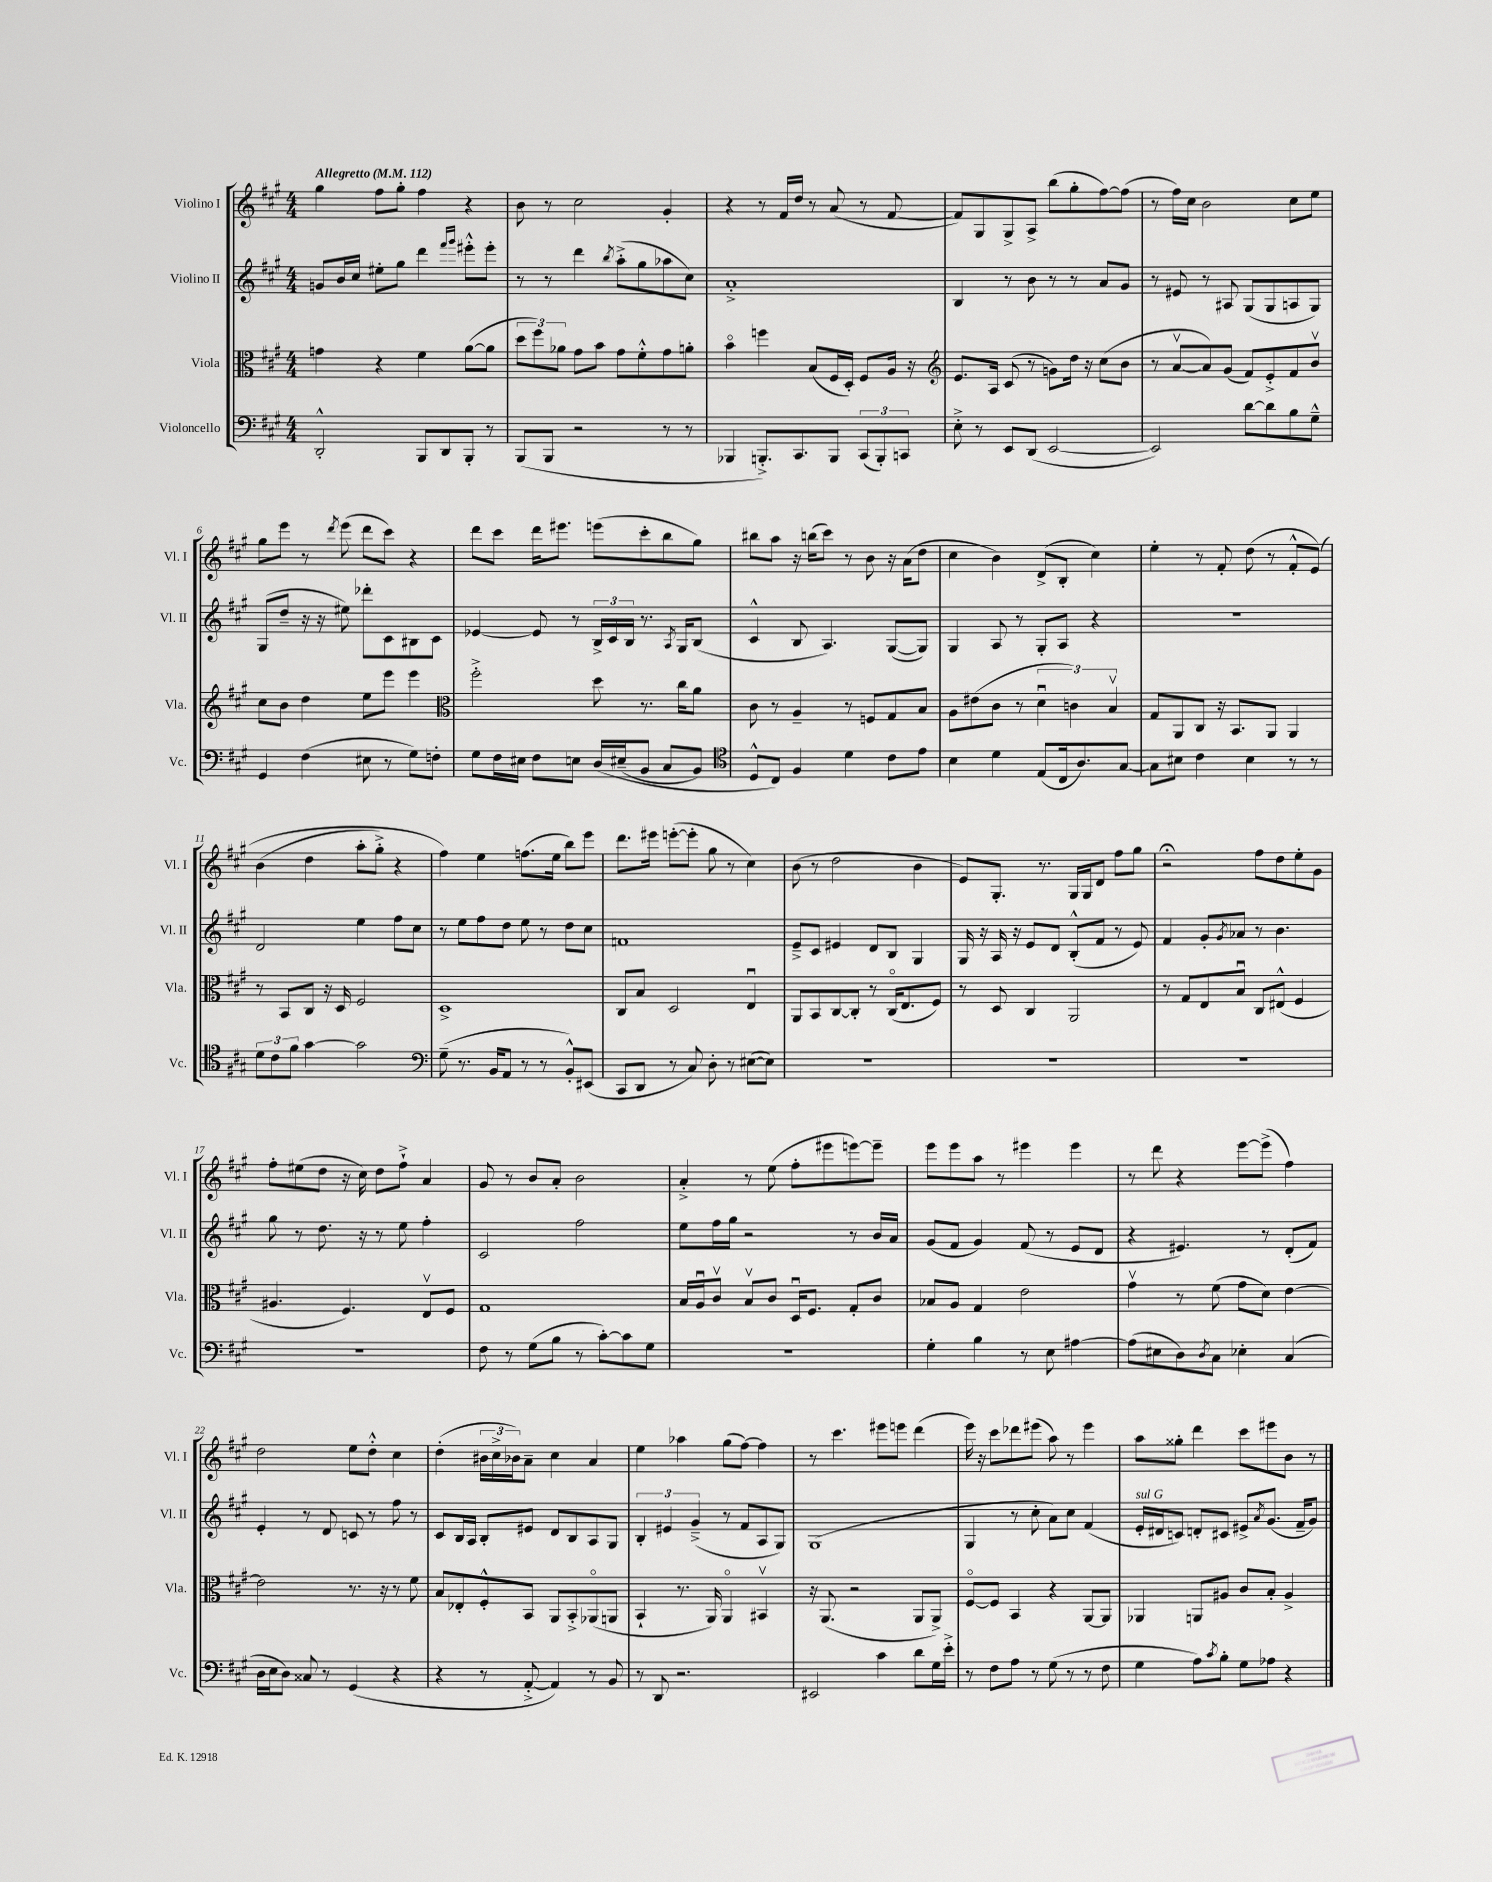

**kern	**kern	**kern	**kern
*staff4	*staff3	*staff2	*staff1
*clefF4	*clefC3	*clefG2	*clefG2
*k[f#c#g#]	*k[f#c#g#]	*k[f#c#g#]	*k[f#c#g#]
*M4/4	*M4/4	*M4/4	*M4/4
*MM112	*MM112	*MM112	*MM112
2DD'^^	4g	8g	4gg#
.	.	16b	.
.	.	16cc#	.
.	4r	8ee#'	8ff#
.	.	8gg#	8gg#'
8BBB	4f#	4ddd	4ff#
8DD	.	.	.
.	.	16qqfff#	.
.	.	16qqggg#	.
8BBB'	([8a	8eee#'^^	4r
8r	8a]	8eee#'	.
=	=	=	=
(8BBB	12dd	8r	8b
.	12ff#)	.	.
8BBB	.	8r	8r
.	12a-	.	.
2r	8g#	4ddd	2cc#
.	8b	.	.
.	.	8qbb	.
.	8g#	(8aa'^	.
.	8f#'^^	8gg#	.
8r	8g#	8aa-	4g#'
8r	8a'	8cc#)	.
=	=	=	=
4BBB-	4bo	1a'^	4r
8.BBB'^)	4ff	.	8r
.	.	.	16f#
8.CC#	.	.	16dd
.	(8B	.	8r
8BBB	16F#	.	(8a
.	16D')	.	.
(12CC#	8F#	.	8r
12BBB')	.	.	.
.	16A	.	[8f#
12CC	.	.	.
.	16r	.	.
=	=	=	=
*	*clefG2	*	*
8E'^	8.e	4B	8f#])
8r	.	.	8G#
.	16A	.	.
8EE	(8c#	8r	8G#^
(8DD	8r	8b	8A^
[2EE	8g)	8r	(8bb
.	16dd	8r	8gg#'
.	16r	.	.
.	(8cc#	8a	[8ff#)
.	8b	8g#	(8ff#]
=	=	=	=
2EE])	8r	8r	8r
.	[8av	8e#	16ff#)
.	.	.	16cc#
.	8a])	8r	2b
.	(8g#	8A#	.
[8d	8f#)	(8G#	.
8d]	8e'^	8G#	.
8B	8f#	8A	8cc#
8G#~^^	8bv	8G#)	8ee
=	=	=	=
4GG#	8cc#	(8G#	8gg#
.	8b	8dd~	8eee
(4F#	4dd	16r	8r
.	.	16r	.
.	.	.	8qddd
.	.	8ee#)	(8eee
8E#	8ee	8ddd-'	8ddd
8r	8eee	8c#	8ccc#)
8G#)	4eee	8B#	4r
8F'	.	8c#	.
=	=	=	=
*	*clefC3	*	*
8G#	2ff#'^	[4e-	8ddd
16F#	.	.	8ccc#
16E#	.	.	.
8F#	.	8e-]	16ddd
.	.	.	8.eee#
8E	.	8r	.
&(16D	8dd	24B^	(8eee
.	.	24c#	.
(16E#~	.	.	.
.	.	24B	.
8BB	8.r	8.r	8ccc#'
8C#	.	.	8bb
.	.	8qA	.
.	16cc#	16G#	.
8BB)	8a	(8B	8gg#)
=	=	=	=
*clefC4	*	*	*
8D^^	8c#	4c#^^	8bb#
8C#&)	8r	.	8aa
4F#	4A~	8B	16r
.	.	.	(16bb
.	.	4.A)	8ccc#)
4d	8r	.	8r
.	8F	.	8b
8c#	8G#	([8G#	16r
.	.	.	(16a
8e	8B	8G#])	8dd
=	=	=	=
4B	8A	4G#	4cc#
.	(8e#	.	.
4d	8c#	8A	4b)
.	8r	8r	.
(8E	6du	8G#'	(8d^
16C#	.	8A	8B'
.	6c)	.	.
8.A)	.	.	.
.	.	4r	4cc#)
.	6Bv	.	.
[8G#	.	.	.
=	=	=	=
8G#]	8G#	1r	4ee'
8B#	8AA	.	.
4c#	8C#	.	8r
.	16r	.	8f#'
.	8.BB	.	.
4B#	.	.	(8dd
.	8AA	.	8r
8r	4AA	.	8f#'^^
8r	.	.	&(8e)
=	=	=	=
12d	8r	2d	(4b
12c#	.	.	.
.	8BB	.	.
12f#	.	.	.
[4g#	8C#	.	4dd
.	16r	.	.
.	16D	.	.
2g#]	2F#	4ee	8aa'
.	.	.	8gg#'^)
.	.	8ff#	4r
.	.	8cc#	.
=	=	=	=
*clefF4	*	*	*
(8G#~	1D^	8r	4ff#&)
8.r	.	8ee	.
.	.	8ff#	4ee
16BB	.	.	.
8AA	.	8dd	.
8r	.	8ee	(8.ff
8r	.	8r	.
.	.	.	16ee
8BB'^^)	.	8dd	8bb)
(8EE#	.	8cc#	8eee
=	=	=	=
8CC#	8C#	1f	8.ddd
8DD	8B	.	.
.	.	.	16eee#
8r	2D	.	([8eee'
8C#)	.	.	8eee']
8D'	.	.	8gg#
8r	.	.	8r
([8E#	4Eu	.	4cc#)
8E#])	.	.	.
=	=	=	=
1r	8AA	8e~^	(8b
.	8BB	8c#	8r
.	[8C#	4e#	2dd
.	8C#']	.	.
.	8r	8d	.
.	(16C#o	8B	.
.	8.E	.	.
.	.	4G#	4b
.	8F#)	.	.
=	=	=	=
1r	8r	16G#	8e)
.	.	16r	.
.	8D	16A	8.G#'
.	.	16r	.
.	4C#	8e	.
.	.	.	8.r
.	.	8d	.
.	2AA	(8B'^^	16G#
.	.	.	16G#
.	.	8f#	8d
.	.	8r	8ff#
.	.	8e)	8gg#
=	=	=	=
1r	8r	4f#	2r;
.	8G#	.	.
.	8E	8g#'	.
.	.	8qg#	.
.	8Bu	8a-	.
.	8C#	8r	8ff#
.	(8E#^^	4.b	8dd
.	4F#	.	8ee'
.	.	.	8g#
=	=	=	=
1r	4.A#	8gg#	8ff#'
.	.	8r	(8ee#
.	.	8.dd	8dd
.	4.F#)	.	16r
.	.	16r	16cc#)
.	.	8r	8dd
.	.	8ee	8ff#`^
.	8Ev	4ff#'	4a
.	8F#	.	.
=	=	=	=
8F#	1G#	2c#	8g#
8r	.	.	8r
(8G#	.	.	8b
8B	.	.	8a'
8r	.	2ff#	2b
[8c#')	.	.	.
8c#]	.	.	.
8G#	.	.	.
=	=	=	=
1r	16B	8ee	4a'^
.	16Au	.	.
.	8c#v	16ff#	.
.	.	16gg#	.
.	8Bv	2r	8r
.	8c#	.	(8ee
.	16Du	.	8ff#'
.	8.F#	.	.
.	.	.	8eee#
.	8G#'	8r	[8eee)
.	8c#	16b	8eee~]
.	.	16a	.
=	=	=	=
4G#'	8B-	(8g#	8eee
.	8A	8f#	8eee
4B	4G#	4g#)	8aa
.	.	.	8r
8r	2e	(8f#	4eee#
8E	.	8r	.
[4A#	.	8e	4eee#
.	.	8d	.
=	=	=	=
(8A#]	4g#v	4r	8r
8E#	.	.	8ddd
8D)	8r	4.e#)	4r
8qD	.	.	.
8C#	(8f#	.	.
4E-'	8g#	.	[8eee
.	8d)	8r	(8eee^]
(4C#	[4e	(8d'	4ff#)
.	.	8f#)	.
=	=	=	=
16D	2e]	4e'	2dd
16E	.	.	.
8D)	.	.	.
8C##	.	8r	.
8r	.	8d	.
(4GG#	8.r	8c	8ee
.	.	8r	8dd'^^
.	16r	.	.
4r	8r	8ff#	4cc#
.	8f#	8r	.
=	=	=	=
4r	8B	8c#	(4dd'
.	8E-'	16B	.
.	.	16A	.
8r	8F#'^^	8B'	24b#
.	.	.	24cc#^
.	.	.	24b-)
[8AA'^	8BB	8e#	8a~
4AA])	8AA	8d	4cc#
.	8BB'^	8B	.
8r	(8AA-o	8A	4a
8BB	8AA	8G#	.
=	=	=	=
8r	4BB`	6B'	4ee
8DD	.	.	.
.	.	6e#	.
2.r	8.r	.	4aa-
.	.	(6g#~^	.
.	16AA)	.	.
.	4AAo	8r	(8gg#
.	.	8f#	[8ff#)
.	4BB#v	8A	4ff#]
.	.	8G#)	.
=	=	=	=
2EE#	16r	(1G#	8r
.	(8.AA	.	.
.	.	.	4.ccc#
.	2r	.	.
4c#	.	.	8eee#
.	.	.	8eee
8d	8AA	.	(4ddd
16G#	8AA^)	.	.
16e'^	.	.	.
=	=	=	=
8r	[8F#o	4G#	16eee)
.	.	.	16r
8F#	8F#]	.	8ccc#
8A	4BB	8r	8ddd-
8r	.	8cc#'	(8eee#
(8G#	4r	8a)	8aa)
8r	.	8cc#	8r
8r	[8AA	(4f#	4eee#
8F#	8AA]	.	.
=	=	=	=
4G#	4AA-	16e'	8aa
.	.	16d#	.
.	.	8c)	8gg##'
8A)	8AA	8d'	4ddd
8qc#	.	.	.
8B'	8A#	8c#	.
8G#	8c#	8e#^	8ccc#
.	.	8qa	.
8A-	8B'	(8.g#	8eee#
4r	4A#^	.	8b
.	.	16f#~	.
.	.	8g#)	8r
==	==	==	==
*-	*-	*-	*-
